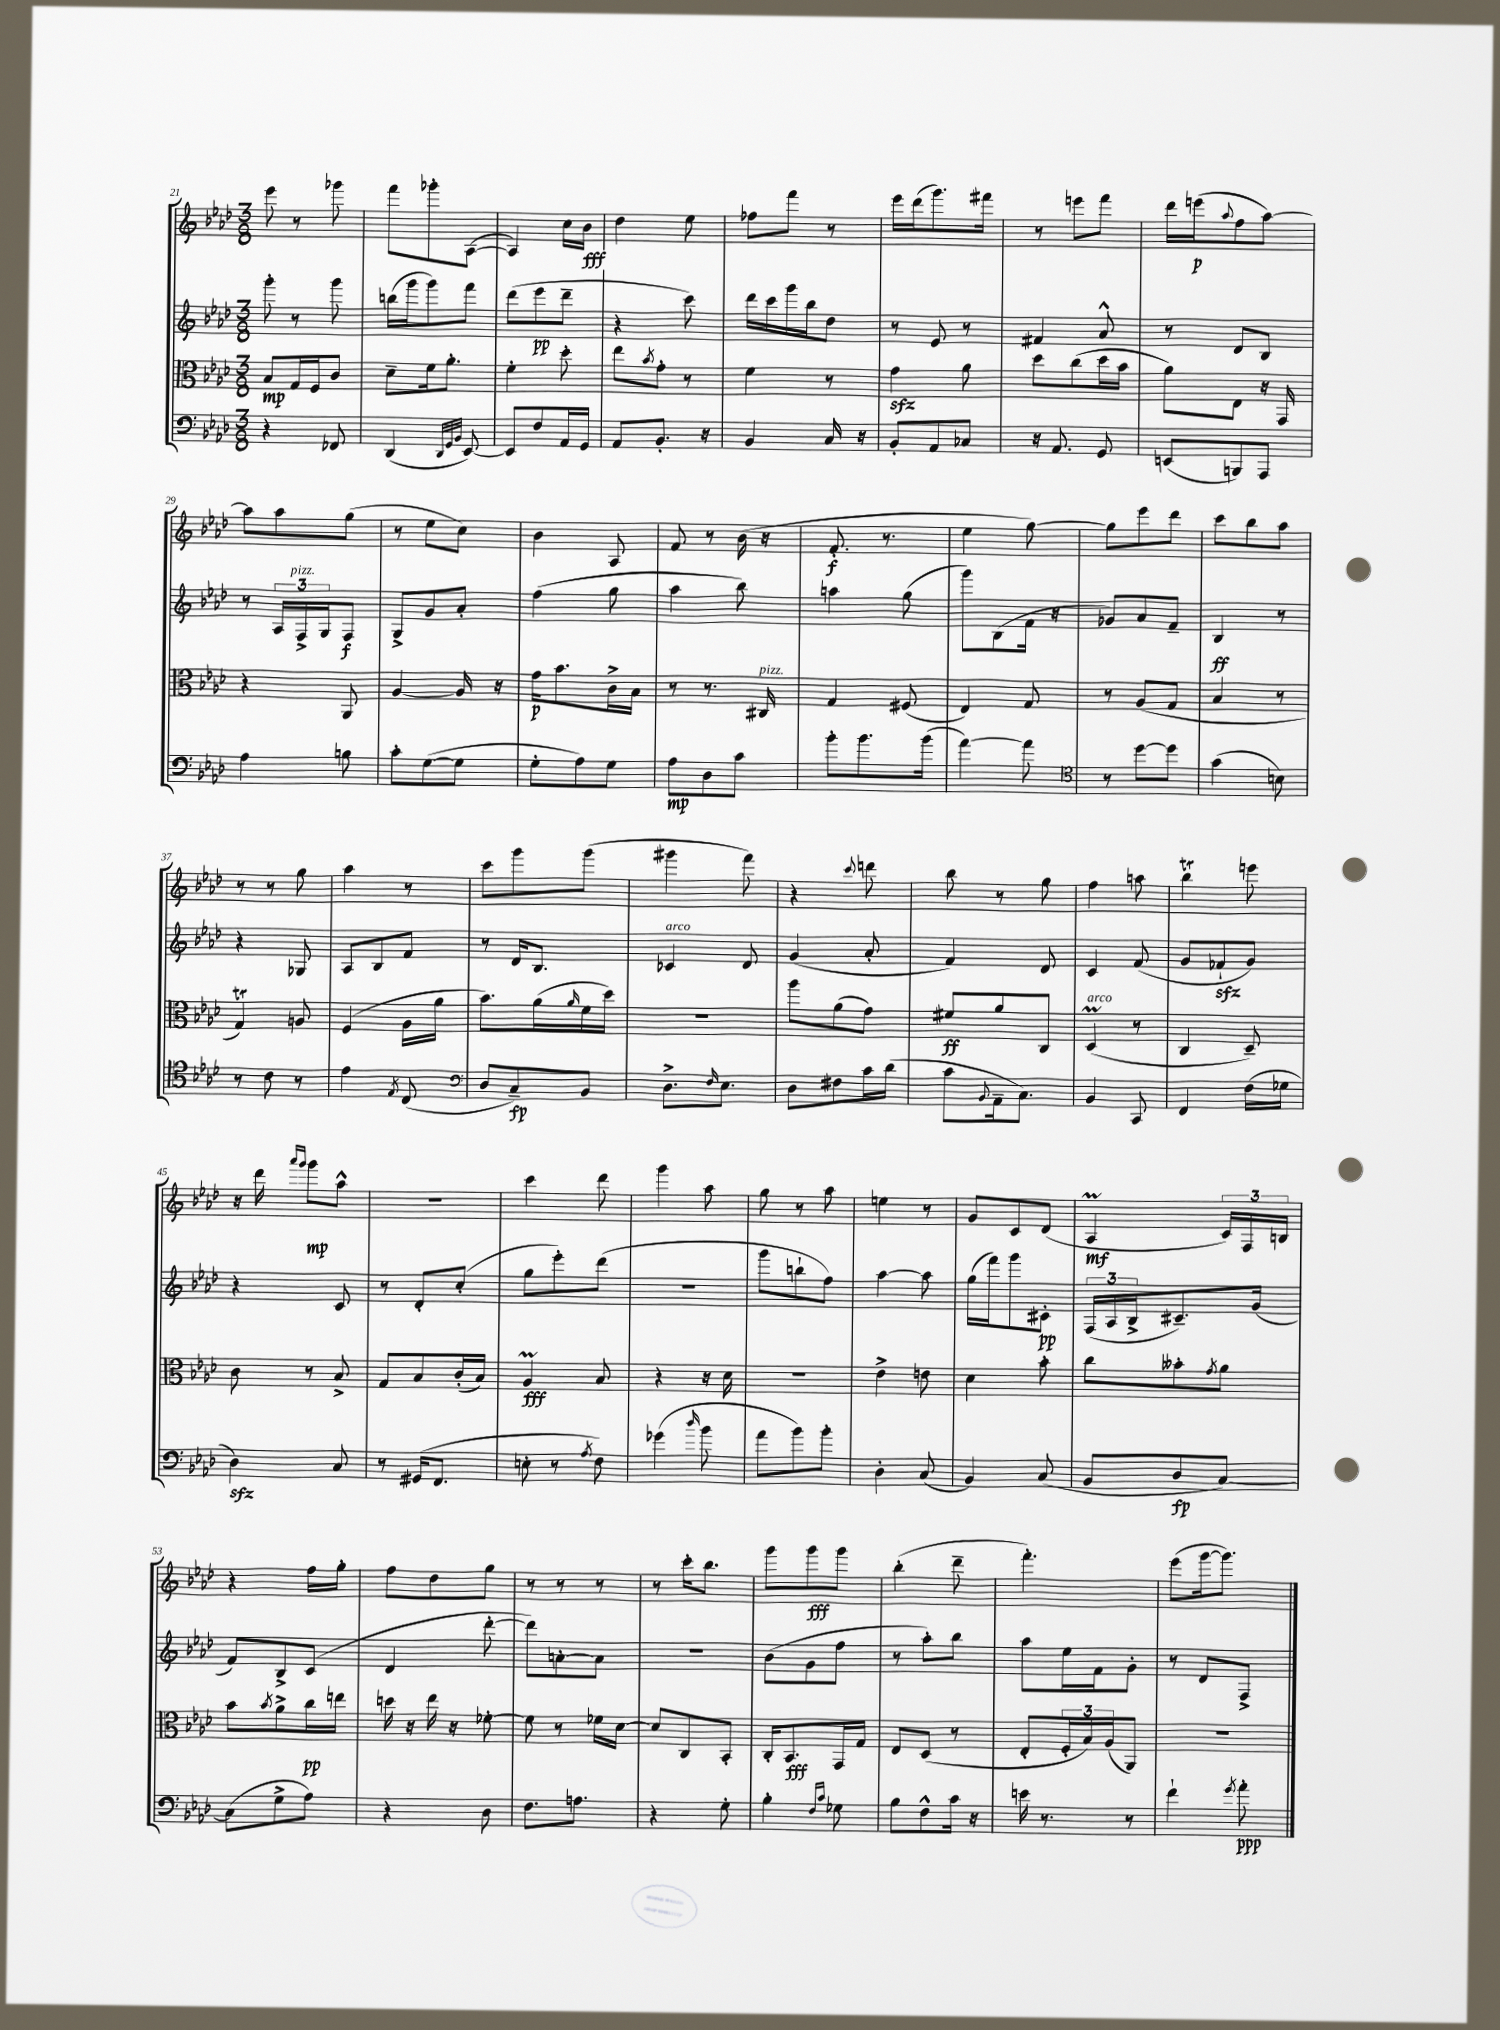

**kern	**dynam	**kern	**dynam	**kern	**dynam	**kern	**dynam
*part4	*part4	*part3	*part3	*part2	*part2	*part1	*part1
*staff4	*staff4	*staff3	*staff3	*staff2	*staff2	*staff1	*staff1
*clefF4	*	*clefC3	*	*clefG2	*	*clefG2	*
*k[b-e-a-d-]	*	*k[b-e-a-d-]	*	*k[b-e-a-d-]	*	*k[b-e-a-d-]	*
*M3/8	*	*M3/8	*	*M3/8	*	*M3/8	*
=21	=21	=21	=21	=21	=21	=21	=21
4r	.	8B-/L	mp	8ggg'\	.	8eee-\	.
.	.	16G/L	.	8r	.	8r	.
.	.	16F/J	.	.	.	.	.
8FF-X/	.	8c/J	.	8ggg\	.	8ggg-X\	.
=22	=22	=22	=22	=22	=22	=22	=22
(4DD-/	.	8d-~\L	.	(16bbn\LL	.	8fff\L	.
.	.	.	.	16ggg\J	.	.	.
.	.	16f\k	.	8ggg\)	.	8ggg-X'\	.
.	.	8.a-'\J	.	.	.	.	.
32qqDD-/LLL	.	.	.	.	.	.	.
32qqGG/	.	.	.	.	.	.	.
32qqBB-/JJJ	.	.	.	.	.	.	.
[8EE-/)	.	.	.	8fff\J	.	([8A-\J	.
=23	=23	=23	=23	=23	=23	=23	=23
8EE-/L]	.	4f'\	.	(8ddd-\L	.	4A-/])	.
8F/	.	.	.	8eee-\	pp	.	.
16AA-/L	.	8dd-'\	.	8ddd-~\J	.	16cc\LL	.
16GG/JJ	.	.	.	.	.	16b-\JJ	fff
=24	=24	=24	=24	=24	=24	=24	=24
8AA-/L	.	8ee-\L	.	4r	.	4dd-\	.
.	.	8qb-/	.	.	.	.	.
8.BB-'/J	.	8g'\J	.	.	.	.	.
.	.	8r	.	8ccc\)	.	8ee-\	.
16r	.	.	.	.	.	.	.
=25	=25	=25	=25	=25	=25	=25	=25
4BB-/	.	4f\	.	16ddd-\LL	.	8ff-X\L	.
.	.	.	.	16ccc\	.	.	.
.	.	.	.	16ggg\	.	8fff\J	.
.	.	.	.	16bb-\J	.	.	.
16C/	.	8r	.	8dd-\J	.	8r	.
16r	.	.	.	.	.	.	.
=26	=26	=26	=26	=26	=26	=26	=26
8BB-'/L	.	4gzz\	.	8r	.	16eee-\LL	.
.	.	.	.	.	.	(16ddd-\J	.
8AA-/	.	.	.	8e-/	.	8.ggg\)	.
8C-X/J	.	8a-\	.	8r	.	.	.
.	.	.	.	.	.	16fff#X\Jk	.
=27	=27	=27	=27	=27	=27	=27	=27
16r	.	8dd-\L	.	4f#X/	.	8r	.
8.AA-/	.	.	.	.	.	.	.
.	.	(8cc\	.	.	.	8eeen\L	.
8GG/	.	16dd-\L	.	8a-^^/	.	8fff\J	.
.	.	16b-\JJ	.	.	.	.	.
=28	=28	=28	=28	=28	=28	=28	=28
(8EEn/L	.	8a-\L)	.	8r	.	16ddd-\LL	.
.	.	.	.	.	.	(16eeen\J	p
.	.	.	.	.	.	8qqaa-/	.
8BBBn/)	.	8E-\J	.	8d-/L	.	8ff\	.
8AAA-/J	.	16r	.	8B-/J	.	[8aa-\J)	.
.	.	16GG/	.	.	.	.	.
!!LO:LB:g=z
=29	=29	=29	=29	=29	=29	=29	=29
4A-\	.	4r	.	8r	.	8aa-\L]	.
.	.	.	.	24A-/LL	.	8aa-\	.
!	!	!	!	!LO:TX:a:i:t=pizz.	!	!	!
.	.	.	.	24F^/	.	.	.
.	.	.	.	24G/J	.	.	.
8Bn\	.	8AA-/	.	8F/J	f	(8gg\J	.
=30	=30	=30	=30	=30	=30	=30	=30
8c'\L	.	[4A-/	.	8G^/L	.	8r	.
([8G\	.	.	.	8g/	.	8ee-\L	.
8G\J]	.	16A-/]	.	8a-'/J	.	8cc\J)	.
.	.	16r	.	.	.	.	.
=31	=31	=31	=31	=31	=31	=31	=31
8G'\L	.	16g\KL	p	(4ff\	.	4b-\	.
.	.	8.b-\	.	.	.	.	.
8A-\)	.	.	.	.	.	.	.
8G\J	.	16c^\L	.	8gg\	.	8A-/	.
.	.	16B-\JJ	.	.	.	.	.
=32	=32	=32	=32	=32	=32	=32	=32
8A-\L	mp	8r	.	4aa-\	.	8f/	.
8D-\	.	8.r	.	.	.	8r	.
8c\J	.	.	.	8bb-\)	.	(16b-\	.
!	!	!LO:TX:a:i:t=pizz.	!	!	!	!	!
.	.	16C#X/	.	.	.	16r	.
=33	=33	=33	=33	=33	=33	=33	=33
8b-'\L	.	4G/	.	4aan\	.	8.f'/	f
8.b-\	.	.	.	.	.	.	.
.	.	.	.	.	.	8.r	.
.	.	(8F#X/	.	(8gg\	.	.	.
(16b-\Jk	.	.	.	.	.	.	.
=34	=34	=34	=34	=34	=34	=34	=34
[4a-\)	.	4E-/)	.	8ggg\L)	.	4ee-\	.
.	.	.	.	(8B-\	.	.	.
8a-\]	.	8G/	.	16f\Jk	.	[8gg\)	.
.	.	.	.	16r	.	.	.
=35	=35	=35	=35	=35	=35	=35	=35
*clefC4	*	*	*	*	*	*	*
8r	.	8r	.	8g-X/L)	.	8gg\L]	.
[8dd-\L	.	(8A-/L	.	8a-/	.	8eee-\	.
8dd-\J]	.	8G/J	.	8f~/J	.	8ddd-\J	.
=36	=36	=36	=36	=36	=36	=36	=36
(4g\	.	4B-/	.	4B-/	ff	8ccc\L	.
.	.	.	.	.	.	8bb-\	.
8Bn\)	.	8r	.	8r	.	8aa-\J	.
!!LO:LB:g=z
=37	=37	=37	=37	=37	=37	=37	=37
8r	.	4Gt/)	.	4r	.	8r	.
8c\	.	.	.	.	.	8r	.
8r	.	8An/	.	8G-X/	.	8gg\	.
=38	=38	=38	=38	=38	=38	=38	=38
4e-\	.	(4F/	.	8A-/L	.	4aa-\	.
.	.	.	.	8B-/	.	.	.
8qE-/	.	.	.	.	.	.	.
(8C/	.	16A-\LL	.	8f/J	.	8r	.
.	.	16a-\JJ	.	.	.	.	.
=39	=39	=39	=39	=39	=39	=39	=39
*clefF4	*	*	*	*	*	*	*
8D-/L	.	8.b-\L)	.	8r	.	8ccc\L	.
8C~/)	fp	.	.	16d-/KL	.	8ggg\	.
.	.	(16a-\L	.	8.B-/J	.	.	.
.	.	16qqa-/	.	.	.	.	.
8BB-/J	.	16f\	.	.	.	(8ggg\J	.
.	.	16dd-\JJ)	.	.	.	.	.
=40	=40	=40	=40	=40	=40	=40	=40
!	!	!	!	!LO:TX:a:i:t=arco	!	!	!
8.D-^\L	.	4.r	.	4c-X/	.	4ggg#X\	.
16qqF/	.	.	.	.	.	.	.
8.E-\J	.	.	.	.	.	.	.
.	.	.	.	8d-/	.	8fff\)	.
=41	=41	=41	=41	=41	=41	=41	=41
8D-\L	.	8aa-\L	.	(4g/	.	4r	.
8F#X\	.	(8a-\	.	.	.	.	.
.	.	.	.	.	.	8qqccc/	.
16c\L	.	8g\J)	.	8a-'/	.	8dddn\	.
(16d-\JJ	.	.	.	.	.	.	.
=42	=42	=42	=42	=42	=42	=42	=42
8c\L	.	8f#X/L	ff	4f/)	.	8bb-\	.
8qqBB-/	.	.	.	.	.	.	.
16AA-~\k	.	8a-/	.	.	.	8r	.
8.C\J)	.	.	.	.	.	.	.
.	.	8C/J	.	8d-/	.	8gg\	.
=43	=43	=43	=43	=43	=43	=43	=43
!	!	!LO:TX:a:i:t=arco	!	!	!	!	!
4BB-/	.	(4D-M/	.	4c/	.	4ff\	.
8CC/	.	8r	.	(8f/	.	8aan\	.
=44	=44	=44	=44	=44	=44	=44	=44
4FF/	.	4C/	.	8g/L	.	4bb-T\	.
.	.	.	.	8f-Xzz`/	.	.	.
(16F\LL	.	8D-~/)	.	8g/J)	.	8eeen\	.
16G-X\JJ	.	.	.	.	.	.	.
!!LO:LB:g=z
=45	=45	=45	=45	=45	=45	=45	=45
4D-zz\)	.	8c\	.	4r	.	16r	.
.	.	.	.	.	.	16ddd-\	.
.	.	.	.	.	.	16qqaaa-/LL	.
.	.	.	.	.	.	16qqggg/JJ	.
.	.	8r	.	.	.	8ggg\L	mp
8C/	.	8B-^/	.	8c/	.	8aa-^^\J	.
=46	=46	=46	=46	=46	=46	=46	=46
8r	.	8G/L	.	8r	.	4.r	.
(16GG#X/KL	.	8B-/	.	8d-'/L	.	.	.
8.FF/J	.	.	.	.	.	.	.
.	.	(16c'/L	.	(8cc'/J	.	.	.
.	.	16B-/JJ)	.	.	.	.	.
=47	=47	=47	=47	=47	=47	=47	=47
8En'\	.	4A-M/	fff	8gg\L	.	4ccc\	.
8r	.	.	.	8eee-'\)	.	.	.
8qA-/	.	.	.	.	.	.	.
8F\)	.	8B-/	.	(8ddd-\J	.	8ddd-\	.
=48	=48	=48	=48	=48	=48	=48	=48
(4g-X\	.	4r	.	4.r	.	4ggg\	.
16qqdd-/	.	.	.	.	.	.	.
8b-\	.	16r	.	.	.	8aa-\	.
.	.	16d-\	.	.	.	.	.
=49	=49	=49	=49	=49	=49	=49	=49
8a-\L	.	4.r	.	8ggg\L	.	8gg\	.
8b-\)	.	.	.	8bbn`\	.	8r	.
8b-'\J	.	.	.	8ff\J)	.	8aa-\	.
=50	=50	=50	=50	=50	=50	=50	=50
4D-'\	.	4e-^\	.	[4aa-\	.	4een\	.
(8C/	.	8en\	.	8aa-\]	.	8r	.
=51	=51	=51	=51	=51	=51	=51	=51
4BB-/)	.	4d-\	.	(16gg\LL	.	8g/L	.
.	.	.	.	16fff\J)	.	.	.
.	.	.	.	8ggg\	.	8c/	.
(8C/	.	8b-'\	.	8c#X'\J	pp	(8d-/J	.
=52	=52	=52	=52	=52	=52	=52	=52
8BB-/L	.	8cc\L	.	(24F/LL	.	4A-M/	mf
.	.	.	.	24A-/	.	.	.
.	.	.	.	24B-^/J	.	.	.
8D-/	fp	8b--X'\	.	8.c#X~/)	.	.	.
.	.	8qg/	.	.	.	.	.
[8C/J)	.	8a-\J	.	.	.	24c/LL)	.
.	.	.	.	.	.	24F/	.
.	.	.	.	(16g/Jk	.	.	.
.	.	.	.	.	.	24Bn/JJ	.
!!LO:LB:g=z
=53	=53	=53	=53	=53	=53	=53	=53
(8C\L]	.	8b-\L	.	8f/L)	.	4r	.
.	.	8qb-/	.	.	.	.	.
8G^\	.	8a-^\	.	8B-^/	.	.	.
8A-\J)	.	16cc\L	pp	(8c/J	.	16ff\LL	.
.	.	16een\JJ	.	.	.	16gg'\JJ	.
=54	=54	=54	=54	=54	=54	=54	=54
4r	.	16ddn\	.	4d-/	.	8ff\L	.
.	.	16r	.	.	.	.	.
.	.	16ee-\	.	.	.	8dd-\	.
.	.	16r	.	.	.	.	.
8D-\	.	[8f-X'\	.	[8ddd-'\	.	8gg\J	.
=55	=55	=55	=55	=55	=55	=55	=55
8.F\L	.	8f-\]	.	8ddd-\L])	.	8r	.
.	.	8r	.	[8an'\	.	8r	.
8.An\J	.	.	.	.	.	.	.
.	.	16f-X\LL	.	8a\J]	.	8r	.
.	.	[16d-\JJ	.	.	.	.	.
=56	=56	=56	=56	=56	=56	=56	=56
4r	.	8d-/L]	.	4.r	.	8r	.
.	.	8C/	.	.	.	16ccc'\KL	.
.	.	.	.	.	.	8.bb-\J	.
8G'\	.	8BB-'/J	.	.	.	.	.
=57	=57	=57	=57	=57	=57	=57	=57
4B-'\	.	16C'/KL	.	(8b-\L	.	8ggg\L	.
.	.	8.BB-/	fff	.	.	.	.
.	.	.	.	8g\	.	8ggg\	fff
16qqF/LL	.	.	.	.	.	.	.
16qqc/JJ	.	.	.	.	.	.	.
8G-X\	.	16GG/L	.	8ff\J	.	8ggg\J	.
.	.	16G/JJ	.	.	.	.	.
=58	=58	=58	=58	=58	=58	=58	=58
8B-\L	.	8E-/L	.	8r	.	(4bb-'\	.
8F^^\	.	(8D-/J	.	8aa-'\L)	.	.	.
16c\Jk	.	8r	.	8bb-\J	.	8ddd-~\	.
16r	.	.	.	.	.	.	.
=59	=59	=59	=59	=59	=59	=59	=59
16en\	.	8E-'/L	.	8aa-\L	.	4.fff'\)	.
8.r	.	.	.	.	.	.	.
.	.	24F'/L	.	16ee-\L	.	.	.
.	.	24B-/)	.	.	.	.	.
.	.	.	.	16f\J	.	.	.
.	.	(24A-/J	.	.	.	.	.
8r	.	8AA-/J)	.	8g'\J	.	.	.
=60	=60	=60	=60	=60	=60	=60	=60
4f`\	.	4.r	.	8r	.	(8eee-\L	.
.	.	.	.	8d-/L	.	[16ggg\k	.
.	.	.	.	.	.	8.ggg\J])	.
8qg/	.	.	.	.	.	.	.
8a-'\	ppp	.	.	8F^/J	.	.	.
==	==	==	==	==	==	==	==
*-	*-	*-	*-	*-	*-	*-	*-
